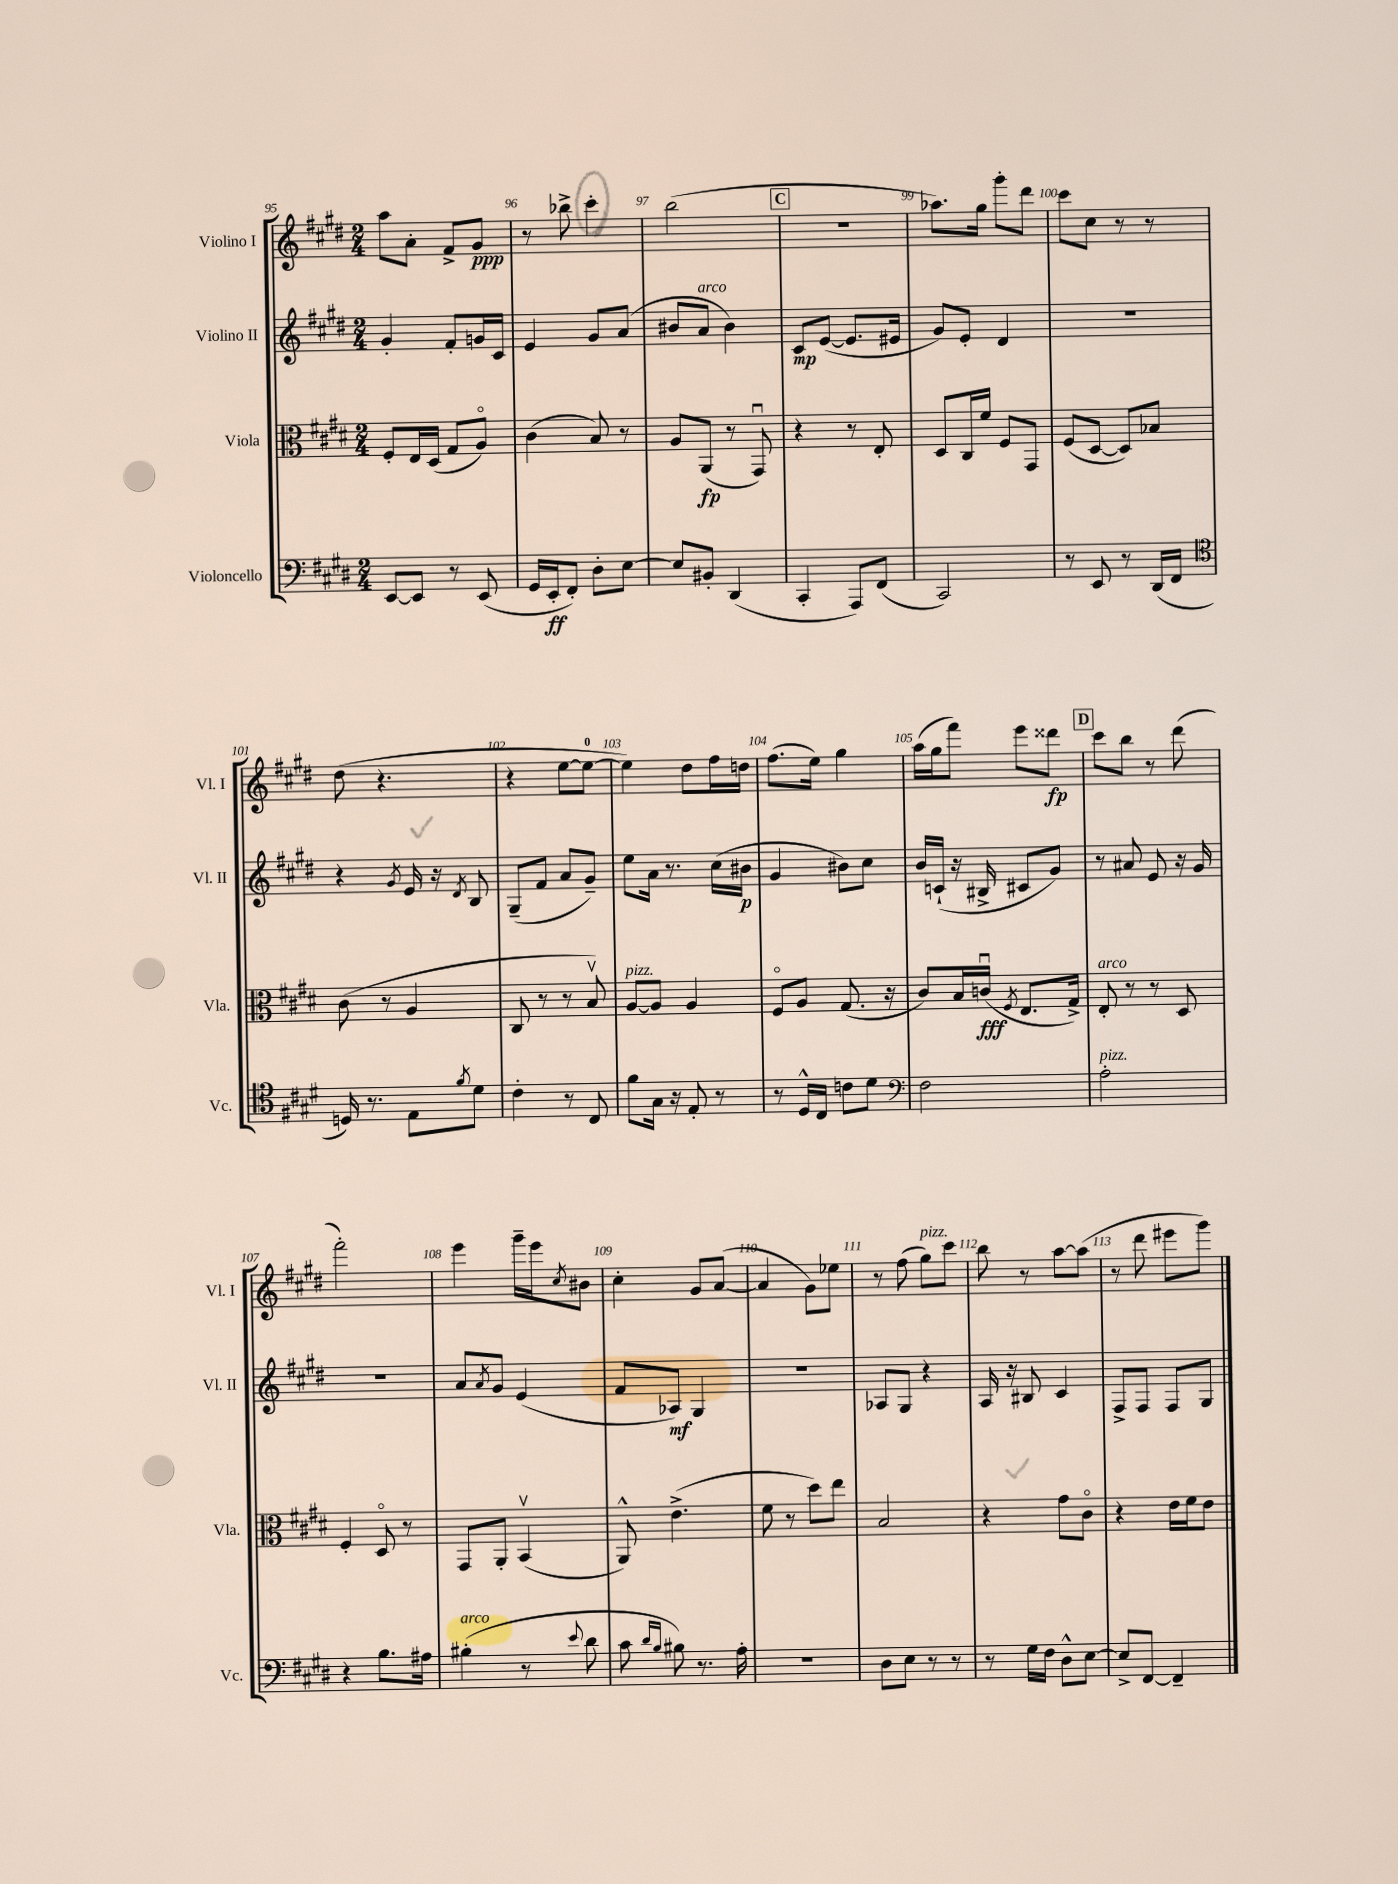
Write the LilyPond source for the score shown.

<<
\new StaffGroup <<
\new Staff = "s0" \with { instrumentName = "Violino I" shortInstrumentName = "Vl. I" } {
    \clef treble \key e \major \numericTimeSignature \time 2/4
    a''8 a'8-. fis'8-> gis'8\ppp |
    r8 bes''8-> cis'''4-. |
    b''2( |
    \mark \markup { \box "C" } r2 |
    aes''8.) gis''16 gis'''8-. dis'''8 |
    cis'''8 cis''8 r8 r8 |
    dis''8( r4. |
    r4 e''8~ e''8-0~ |
    e''4) dis''8 fis''16 d''16 |
    fis''8.( e''16) gis''4 |
    a''16( gis''16 fis'''8) e'''8 disis'''8\fp |
    \mark \markup { \box "D" } cis'''8 b''8 r8 dis'''8( |
    fis'''2-.) |
    e'''4 gis'''16-- e'''16 \acciaccatura { cis''8 } bis'8 |
    cis''4-. gis'8 a'8~( |
    a'4 gis'8) ees''8 |
    r8 fis''8( gis''8^\markup { \italic "pizz." }) cis'''8 |
    b''8 r8 a''8~ a''8( |
    r8 dis'''8 eis'''8 gis'''8) \bar "|." |
}
\new Staff = "s1" \with { instrumentName = "Violino II" shortInstrumentName = "Vl. II" } {
    \clef treble \key e \major \numericTimeSignature \time 2/4
    gis'4-. fis'8-. g'16 cis'16 |
    e'4 gis'8 a'8( |
    bis'8 a'8^\markup { \italic "arco" } bis'4) |
    \mark \markup { \box "C" } cis'8\mp e'8~( e'8. eis'16 |
    gis'8) e'8-. dis'4 |
    r2 |
    r4 \acciaccatura { gis'8 } e'16 r16 \acciaccatura { dis'8 } b8 |
    gis8--( fis'8 a'8 gis'8--) |
    e''8 a'16 r8. cis''16( bis'16\p |
    gis'4 bis'8) cis''8 |
    b'16 c'16-!( r16 bis16-> cis'8 gis'8) |
    \mark \markup { \box "D" } r8 ais'8 e'8 r16 gis'16 |
    R2 |
    a'8 \acciaccatura { a'8 } gis'8 e'4( |
    fis'8 aes8\mf) gis4 |
    r2 |
    aes8 gis8 r4 |
    a16 r16 bis8 cis'4 |
    fis8-> fis8 fis8 gis8 \bar "|." |
}
\new Staff = "s2" \with { instrumentName = "Viola" shortInstrumentName = "Vla." } {
    \clef alto \key e \major \numericTimeSignature \time 2/4
    fis8-. e16 dis16( gis8 a8\flageolet) |
    cis'4( b8) r8 |
    a8 a,8\fp( r8 gis,8\downbow) |
    \mark \markup { \box "C" } r4 r8 e8-. |
    dis8 cis16 fis'16 fis8 gis,8 |
    fis8( dis8~ dis8) bes8 |
    cis'8( r8 a4 |
    cis8 r8 r8 b8\upbow) |
    a8~^\markup { \italic "pizz." } a8 a4 |
    fis8\flageolet a8 gis8.( r16 |
    cis'8) b16 c'16\downbow\fff( \acciaccatura { fis8 } e8. gis16->) |
    \mark \markup { \box "D" } e8-.^\markup { \italic "arco" } r8 r8 dis8 |
    fis4-. dis8\flageolet r8 |
    gis,8 a,8-. b,4\upbow( |
    a,8-^) e'4.->( |
    fis'8 r8 dis''8) e''8 |
    b2 |
    r4 gis'8 cis'8\flageolet |
    r4 e'16 fis'16 e'8 \bar "|." |
}
\new Staff = "s3" \with { instrumentName = "Violoncello" shortInstrumentName = "Vc." } {
    \clef bass \key e \major \numericTimeSignature \time 2/4
    e,8~ e,8 r8 e,8( |
    gis,16 e,16-.\ff fis,8-.) dis8-. e8~ |
    e8 bis,8-. dis,4( |
    \mark \markup { \box "C" } cis,4-. a,,8) fis,8( |
    cis,2) |
    r8 e,8 r8 dis,16( fis,16 |
    \clef tenor d16) r8. e8 \acciaccatura { fis'8 } dis'8 |
    cis'4-. r8 cis8 |
    fis'8 gis16 r16 e8-. r8 |
    r8 dis16-^ cis16 c'8 dis'8 |
    \clef bass fis2 |
    \mark \markup { \box "D" } a2-.^\markup { \italic "pizz." } |
    r4 b8. ais16 |
    bis4-.^\markup { \italic "arco" }( r8 \appoggiatura { e'8 } dis'8 |
    cis'8 \grace { dis'16 b16 } bis8) r8. a16-. |
    R2 |
    dis8 e8 r8 r8 |
    r8 gis16 fis16 dis8-^ e8~ |
    e8-> fis,8~ fis,4-- \bar "|." |
}
>>
>>
\layout { \context { \Score currentBarNumber = #95 \override BarNumber.break-visibility = ##(#f #t #t) barNumberVisibility = #all-bar-numbers-visible } }
